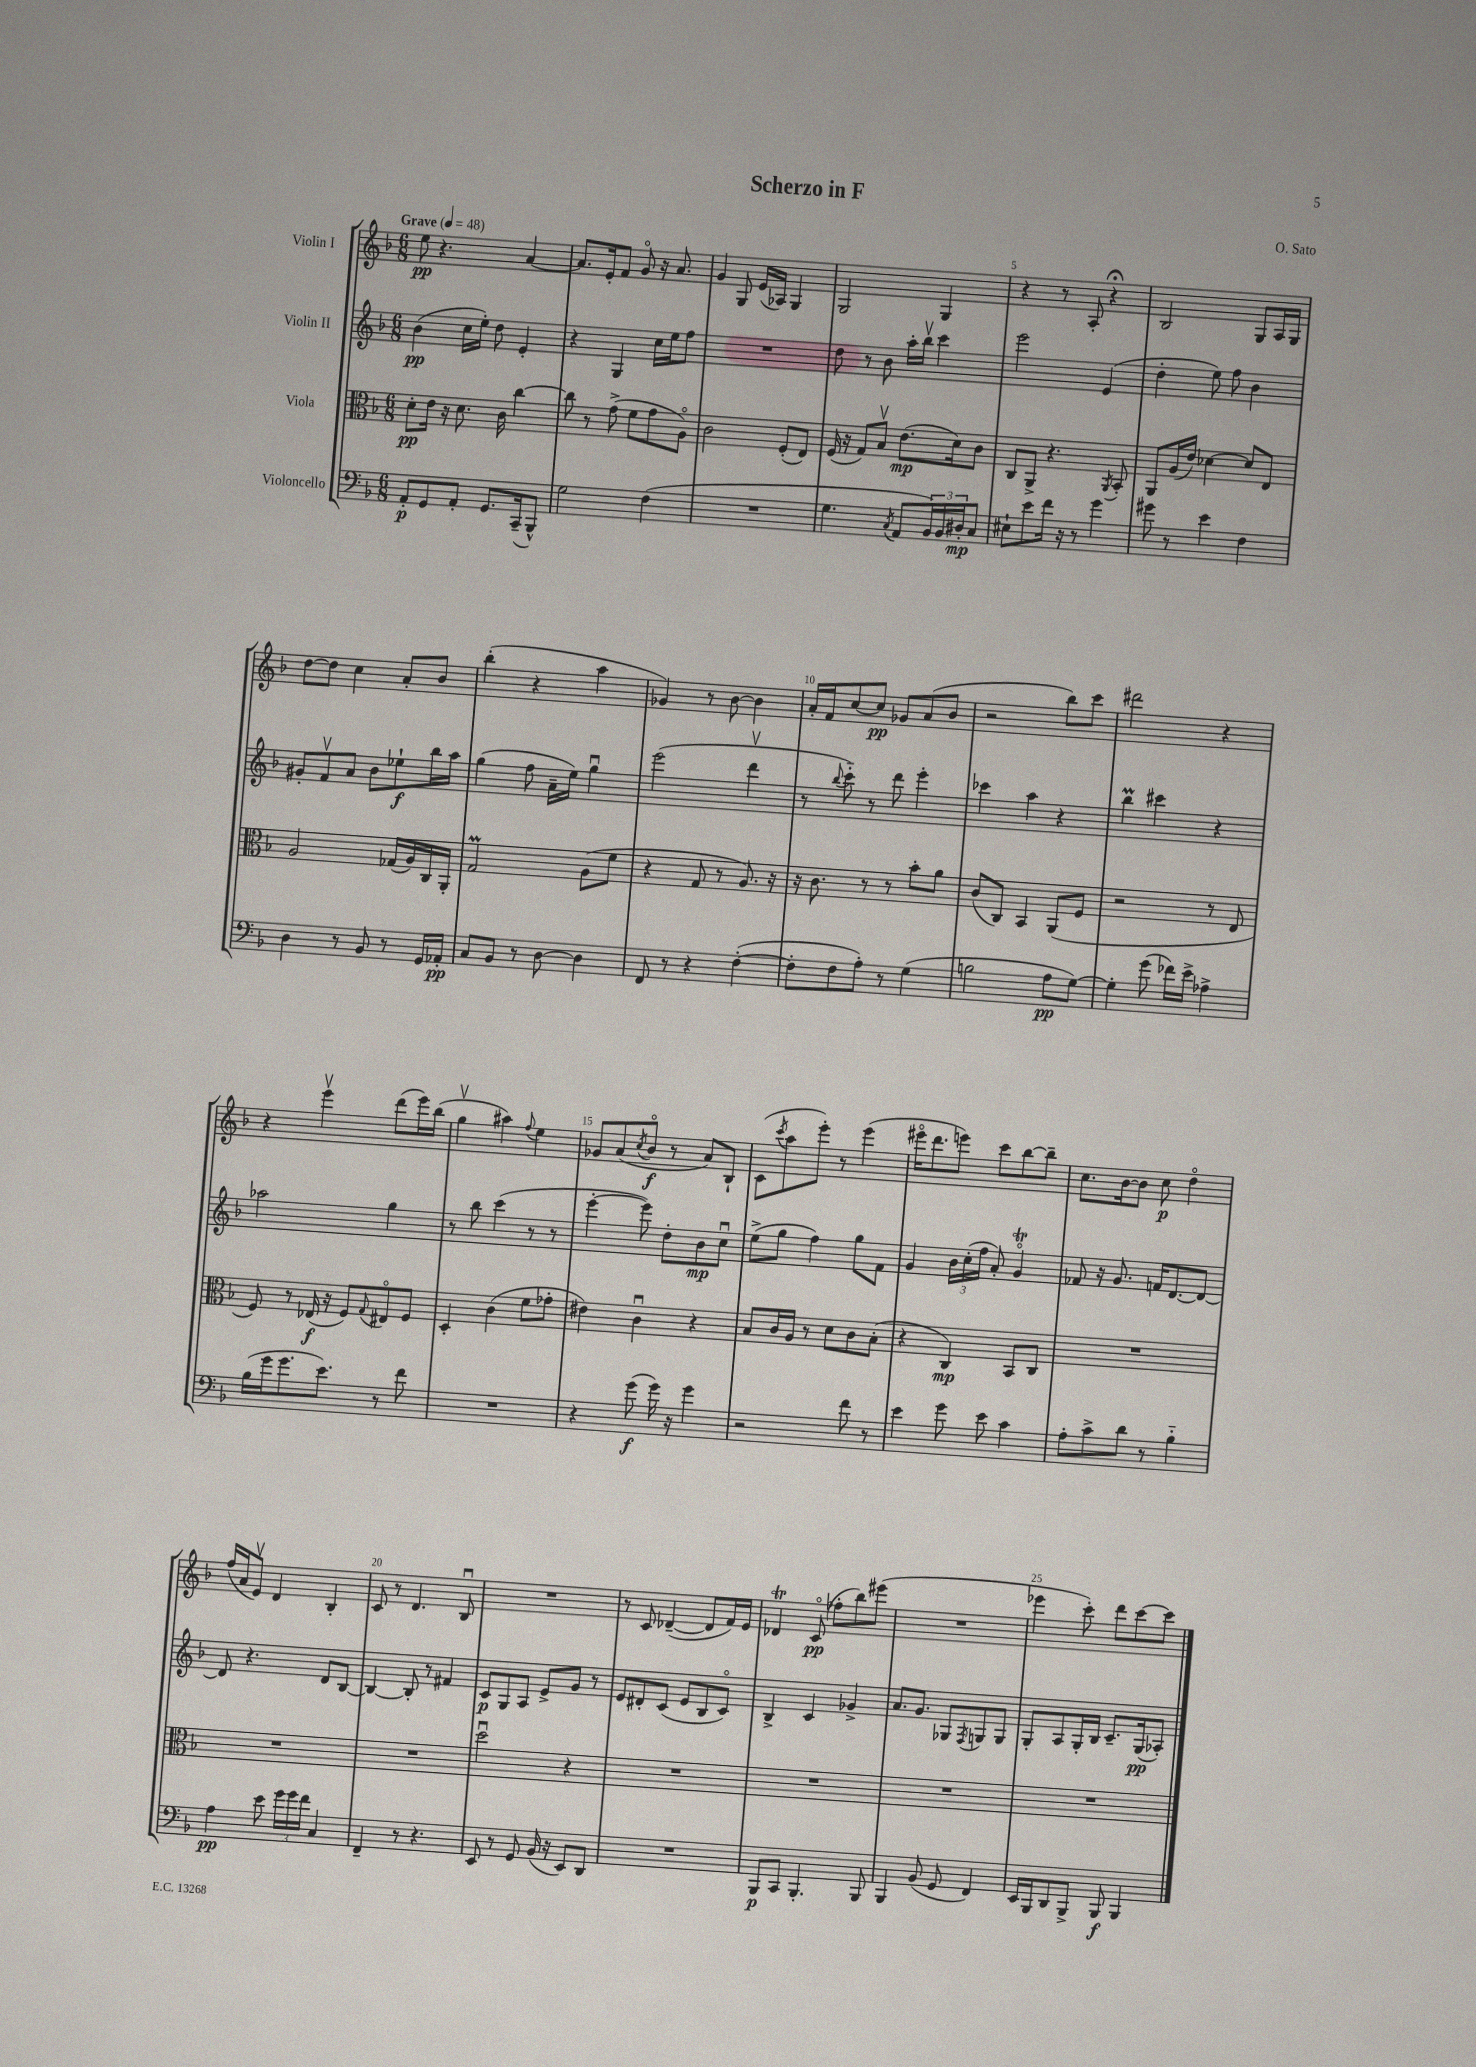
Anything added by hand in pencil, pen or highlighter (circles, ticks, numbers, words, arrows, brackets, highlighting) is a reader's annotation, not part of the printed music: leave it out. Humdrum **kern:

**kern	**kern	**kern	**kern
*staff4	*staff3	*staff2	*staff1
*clefF4	*clefC3	*clefG2	*clefG2
*k[b-]	*k[b-]	*k[b-]	*k[b-]
*M6/8	*M6/8	*M6/8	*M6/8
*MM48	*MM48	*MM48	*MM48
8AA'/L	8d'\L	(4b-\	8ee\
8GG/	16e\Jk	.	4.r
.	16r	.	.
8AA'/J	8.d\	16cc\LL	.
.	.	16ee'\JJ)	.
8.GG/L	.	8dd\	.
.	16c\	.	.
.	[4cc\	4e'/	[4a/
(16CC~/k	.	.	.
8BBB-^^/J)	.	.	.
=	=	=	=
2G\	8cc\]	4r	8.a/]L
.	8r	.	.
.	.	.	16e'/k
.	(8g^\	4G/	8f/J
.	8f\L	.	8go/
(4F\	8g\	16cc\LL	16r
.	.	16ee\J	8.a/
.	8Ao\J)	8ff\J	.
=	=	=	=
2.r	2c\	2.r	4g/
.	.	.	8G/
.	.	.	(16e/LL
.	.	.	16A-/JJ)
.	(8F'/L	.	4G/
.	8E/J)	.	.
=	=	=	=
4.G\	(16F/	8dd\	2G/
.	16r	.	.
.	8G/L)	8r	.
.	8B-v/J	8b-\	.
8qC/	.	.	.
8AA/L	(8.e\L	16aa'\LL	.
.	.	16bb-v\JJ	.
24BB-/L)	.	4ccc\	4G/
24BB-/	.	.	.
.	16d\k)	.	.
24D#'/J	.	.	.
8C/J	8c\J	.	.
=	=	=	=
8E#`\L	8C/L	2eee\	4r
8e\	8AA^/J	.	.
16f\Jk	4.r	.	8r
16r	.	.	.
8r	.	.	8A'/
4g\	.	(4e/	4r;
.	8qAA/	.	.
.	8BB-'/	.	.
=	=	=	=
8g#\	8AA/L	4dd'\	2B-/
8r	(16A/L	.	.
.	16e/JJ)	.	.
4e\	[4d-\	8ee\)	.
.	.	8ff\	.
4F\	8d-/]L	4b-\	8G/L
.	8E/J	.	16A/L
.	.	.	16G/JJ
=	=	=	=
4D\	2A/	8g#'/L	[8dd\L
.	.	8fv/	8dd\]J
8r	.	8a/J	4cc\
8BB-/	.	8b-\L	.
8r	(16G-/LL	8ee-`\	8a'/L
.	16A/)	.	.
16GG/LL	16C/	16bb-\L	8b-/J
16AA-'/JJ	16AA'/JJ	16aa\JJ	.
=	=	=	=
8C/L	2G/	(4gg\	(4bb-'\
8BB-/J	.	.	.
8r	.	8ff\	4r
[8D\	.	16a~\LL	.
.	.	16ee\JJ)	.
4D\]	(8A\L	4ggu\	4aa\
.	8f\J	.	.
=	=	=	=
8FF/	4r	(2eee\	4g-/)
8r	.	.	.
4r	8G/	.	8r
.	8r	.	[8b-\
([4F'\	8.A/)	4dddv\	4b-\]
.	16r	.	.
=	=	=	=
8F'\]L	16r	8r	16a'/LL
.	8.c\	.	16f/J
.	.	8qqbb-/	.
8F\	.	8ccc'~\)	[8cc/
8A'\J)	8r	8r	8cc/]J
8r	8r	8ddd\	8g-/L
(4G\	8b-'\L	4eee'\	(8a/
.	8a\J	.	8b-/J
=	=	=	=
2B\	(8c/L	4ccc-\	2r
.	8C/J)	.	.
.	4BB-/	4aa\	.
8A\L	(8AA/L	4r	8bb-\L)
[8G\J)	8F/J	.	8ccc\J
=	=	=	=
4G'\]	2r	4bb-\	2ddd#\
(8g\	.	4ccc#\	.
16f-\LL)	.	.	.
16e^\JJ	.	.	.
4A-^\	8r	4r	4r
.	8E/	.	.
=	=	=	=
(16B-\LL	8F/)	2aa-\	4r
16g\J	.	.	.
8.g\	8r	.	.
.	(16E-/	.	4eeev\
8.e\J)	16r	.	.
.	8F/L)	.	.
.	8qqG/	.	.
8r	8E#o/	4gg\	(8ddd\L
8f\	8F/J	.	16eee\L)
.	.	.	(16bb-\JJ
=	=	=	=
2.r	4D'/	8r	4ggv\
.	.	8bb-\	.
.	(4c\	(4ccc\	4aa#\)
.	.	.	8qqff/
.	8f\L	8r	4ee\
.	8g-'\J	8r	.
=	=	=	=
4r	4e#\)	[4eee'\	8g-/L
.	.	.	(8a/
.	.	.	8qcc/
(8g\	4cu\	8eee\])	8b-o/J
16g\)	.	8dd'\L	8r
16r	.	.	.
4g\	4r	8b-\	8a/L)
.	.	8ccu\J	8B-`/J
=	=	=	=
2r	8B-/L	(8ee^\L	(8c\L
.	.	.	8qccc/
.	16c/L	8gg\J	8aa\
.	16A/JJ	.	.
.	8r	4ff\)	8eee'\J)
.	8d\L	.	8r
8f\	8c\	8gg\L	(4eee\
8r	(8B-'\J	8f\J	.
=	=	=	=
4e\	4r	4g/	16eee#o\LK
.	.	.	8.ddd\
8g\	4C/)	24b-\LL	8eee\J)
.	.	(24cc'\	.
.	.	24ff\JJ	.
8e\	.	8a'/)	8ccc\L
4c\	8BB-/L	4go/	[8bb-\
.	8C/J	.	8bb-~\]J
=	=	=	=
8A'\L	2.r	8f-/	8.cc\L
8c^\	.	16r	.
.	.	8.g/	[16b-\k
8d\J	.	.	8b-\]J
8r	.	16f/LK	8cc\
.	.	[8.d/	.
4B-'~\	.	.	4ddo\
.	.	8d/_J	.
=	=	=	=
4A\	2.r	8d/]	(16ff/LL
.	.	.	16a/J
.	.	4.r	8ev/J)
8e\	.	.	4d/
24g\LL	.	.	.
24g\	.	.	.
24f\JJ	.	.	.
4C/	.	8d/L	4B-'/
.	.	[8B-/J	.
=	=	=	=
4FF~/	2.r	4B-/_	8c/
.	.	.	8r
8r	.	8B-'/]	4.d/
4.r	.	8r	.
.	.	4f#/	.
.	.	.	8B-u/
=	=	=	=
8EE/	2ddu\	8c/L	2.r
8r	.	8G/	.
8GG/	.	8A/J	.
(16BB-/	.	8e^/L	.
16r	.	.	.
8EE/L)	4r	8g/J	.
8DD/J	.	8r	.
=	=	=	=
2.r	2.r	8e/L	8r
.	.	8d#'/	8c/
.	.	(8c/J	([4d-~/
.	.	8e/L	.
.	.	8B-/	8d-/]L
.	.	8co/J)	16f/L)
.	.	.	16e/JJ
=	=	=	=
8BBB-/L	2.r	4B-^/	4d-/
8CC/J	.	.	.
4.BBB-'/	.	4c/	(8co/
.	.	.	8ff-'\L
.	.	4g-^/	8bb-\)
8BBB-/	.	.	(8eee#\J
=	=	=	=
4BBB-/	2.r	8.a/L	2.r
.	.	8.g/J	.
(8BB-/	.	.	.
8GG/	.	8G-/L	.
.	.	8qF/	.
4FF/)	.	8G/	.
.	.	8G/J	.
=	=	=	=
16EE/LL	2.r	8G'/L	4eee-\
16BBB-/J	.	.	.
8DD/	.	8A/	.
8BBB-^/J	.	16G'/L	8ccc'\)
.	.	16B-/JJ	.
8BBB-/	.	8.c~/L	8ddd\L
4BBB-/	.	.	[8ccc\
.	.	(16G/k	.
.	.	8A-'/J)	8ccc\]J
==	==	==	==
*-	*-	*-	*-
